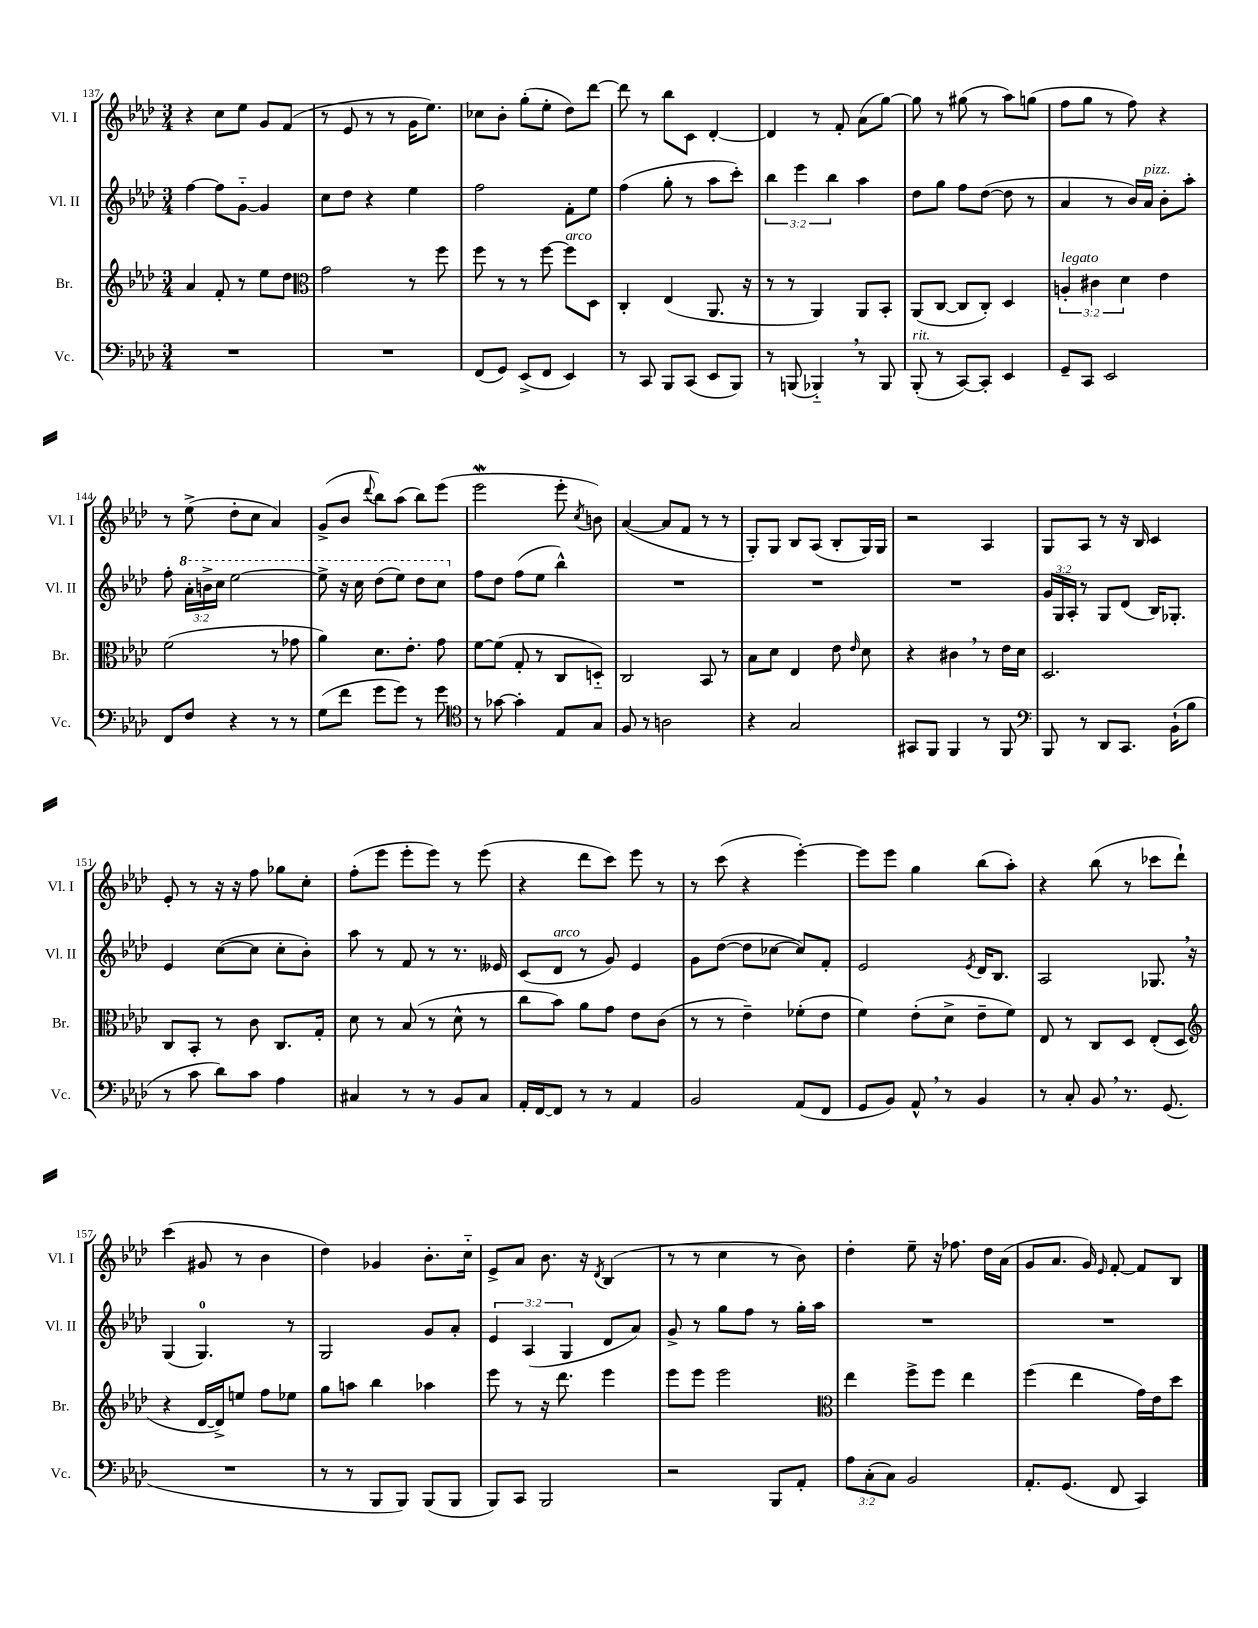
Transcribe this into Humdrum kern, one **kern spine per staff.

**kern	**kern	**kern	**kern
*staff4	*staff3	*staff2	*staff1
*clefF4	*clefG2	*clefG2	*clefG2
*k[b-e-a-d-]	*k[b-e-a-d-]	*k[b-e-a-d-]	*k[b-e-a-d-]
*M3/4	*M3/4	*M3/4	*M3/4
2.r	4a-/	[4ff\	4r
.	8f'/	8ff\]L	8cc\L
.	8r	[8g'~\J	8ee-\J
.	8ee-\L	4g/]	8g/L
.	8dd-\J	.	(8f/J
=	=	=	=
*	*clefC3	*	*
2.r	2g\	8cc\L	8r
.	.	8dd-\J	8e-/
.	.	4r	8r
.	.	.	8r
.	8r	4ee-\	16g\LK
.	.	.	8.ee-\J)
.	8ff\	.	.
=	=	=	=
(8FF/L	8ff\	2ff\	8cc-\L
8GG/J)	8r	.	8b-'\J
(8EE-^/L	8r	.	(8gg'\L
8FF/J	[8ff\	.	8ee-'\J
4EE-/)	8ff\]L	8f'\L	8dd-\L)
.	8D-\J	8ee-\J	[8ddd-\J
=	=	=	=
8r	4C'/	(4ff\	8ddd-\]
8CC/	.	.	8r
8BBB-/L	(4E-/	8gg'\	8bb-\L
(8CC/J	.	8r	8c\J
8EE-/L	8.AA-/	8aa-\L	[4d-'/
8BBB-/J)	.	8ccc'\J)	.
.	16r	.	.
=	=	=	=
8r	8r	6bb-\	4d-/]
(8BBB/	8r	.	.
.	.	6eee-\	.
4BBB-'~/)	4AA-/)	.	8r
.	.	6bb-\	.
.	.	.	8f'/
8r	8AA-/L	4aa-\	(8a-\L
8BBB-/	8BB-'/J	.	[8gg\J)
=	=	=	=
(8BBB-'/	(8AA-/L	8dd-\L	8gg\]
8r	[8C/J	8gg\J	8r
[8CC/L)	8C/]L	8ff\L	(8gg#\
8CC'/]J	8C'/J)	([8dd-\J	8r
4EE-/	4D-/	8dd-\]	8aa-\L)
.	.	8r	(8gg\J
=	=	=	=
8GG~/L	6A'/	4a-/	8ff\L
8CC/J	.	.	8gg\J
.	6c#\	.	.
2EE-/	.	8r	8r
.	6d-\	.	.
.	.	16b-/LL)	8ff\)
.	.	16a-/JJ	.
.	4e-\	8b-'\L	4r
.	.	8aa-'\J	.
=	=	=	=
8FF/L	(2f\	8ff'\	8r
8F/J	.	24aa-'\LL	(8ee-^\
.	.	24bb^\	.
.	.	24ccc\JJ	.
4r	.	[2eee-\	8dd-'\L
.	.	.	8cc\J
8r	8r	.	4a-/)
8r	8g-\	.	.
=	=	=	=
(8G\L	4a-\)	8eee-^\]	(8g^/L
8f\J	.	16r	8b-/J
.	.	16ccc\	.
.	.	.	8qqddd-/
8g\L	8.d-\L	(8ddd-\L	8bb-\L)
8g\J)	.	8eee-\J)	(8aa-\J
.	8.e-'\J	.	.
8r	.	8ddd-\L	8bb-\L)
8g\	8g\	8ccc\J	(8eee-\J
=	=	=	=
*clefC4	*	*	*
8r	[8f\L	8ff\L	2eee-\
[8g-\	(8f\]J	8dd-\J	.
4g-'\]	8G'/	(8ff\L	.
.	8r	8ee-\J	.
8E-/L	8C/L	4bb-^^\)	8eee-'\
.	.	.	8qcc/
8G/J	8D'~/J)	.	8b\)
=	=	=	=
8F/	2C/	2.r	([4a-/
8r	.	.	.
2A\	.	.	8a-/]L
.	.	.	8f/J
.	8BB-/	.	8r
.	8r	.	8r
=	=	=	=
4r	8B-\L	2.r	8G'/L)
.	8d-\J	.	8G/J
2G/	4E-/	.	8B-/L
.	.	.	(8A-/J
.	8e-\	.	8B-'/L
.	16qqe-/	.	.
.	8d-\	.	16G/L)
.	.	.	16G/JJ
=	=	=	=
8GG#/L	4r	2.r	2r
8FF/J	.	.	.
4FF/	4c#\	.	.
8r	8r	.	4A-/
8FF/	16e-\LL	.	.
.	16d-\JJ	.	.
=	=	=	=
*clefF4	*	*	*
8BBB-/	2.D-/	24g/LL	8G/L
.	.	24G/	.
.	.	24A-'/JJ	.
8r	.	8r	8A-/J
8DD-/L	.	8G/L	8r
8.CC/J	.	(8d-/J	16r
.	.	.	16B-/
.	.	16B-/LK)	4c/
(16BB-`\LK	.	8.G-'/J	.
8B-\J	.	.	.
=	=	=	=
8r	8C/L	4e-/	8e-'/
8c\	8BB-'/J	.	8r
8d-\L)	8r	([8cc\L	16r
.	.	.	16r
8c\J	8c\	8cc\]J	8ff\
4A-\	8.C/L	8cc'\L	8gg-\L
.	.	8b-'\J)	8cc'\J
.	16G'/Jk	.	.
=	=	=	=
4C#/	8d-\	8aa-\	(8ff'\L
.	8r	8r	8eee-\J
8r	(8B-/	8f/	8eee-'\L
8r	8r	8r	8eee-\J)
8BB-/L	8d-^^\	8.r	8r
8C#/J	8r	.	(8eee-\
.	.	16e--/	.
=	=	=	=
16AA-'/LL	8cc\L	(8c/L	4r
[16FF/J	.	.	.
8FF/]J	8b-\J)	8d-/J	.
8r	8a-\L	8r	8ddd-\L
8r	8g\J	8g/)	8ccc\J)
4AA-/	8e-\L	4e-/	8eee-\
.	(8c\J	.	8r
=	=	=	=
2BB-/	8r	8g\L	8r
.	8r	([8dd-\J	(8ccc\
.	4e-~\)	8dd-\]L	4r
.	.	[8cc-\J	.
(8AA-/L	(8f-'\L	8cc-/]L)	[4eee-'\)
8FF/J	8e-\J	8f'/J	.
=	=	=	=
8GG/L	4f\)	2e-/	8eee-\]L
8BB-/J)	.	.	8eee-\J
8AA-^^/	(8e-'\L	.	4gg\
8r	8d-^\J	.	.
.	.	8qe-/	.
4BB-/	8e-~\L	16d-/LK	(8bb-\L
.	.	8.B-/J	.
.	8f\J)	.	8aa-'\J)
=	=	=	=
8r	8E-/	2A-/	4r
8C'/	8r	.	.
8BB-/	8C/L	.	(8bb-\
8.r	8D-/J	.	8r
.	(8E-'/L	8.G-/	8ccc-\L
(8.GG/	.	.	.
.	8D-/J	.	8ddd-`\J)
.	.	16r	.
=	=	=	=
*	*clefG2	*	*
2.r	4r	(4G/	(4ccc\
.	[16d-/LL	4.G/)	8g#/
.	16d-^/]J)	.	.
.	8ee/J	.	8r
.	8ff\L	.	4b-\
.	8ee-\J	8r	.
=	=	=	=
8r	8gg\L	2G/	4dd-\)
8r	8aa\J	.	.
8BBB-/L	4bb-\	.	4g-/
8BBB-/J)	.	.	.
(8BBB-/L	4aa-\	8g/L	8.b-'\L
8BBB-/J	.	8a-'/J	.
.	.	.	16cc'~\Jk
=	=	=	=
8BBB-/L)	8eee-\	6e-/	8e-^/L
8CC/J	8r	.	8a-/J
.	.	(6A-/	.
2BBB-/	16r	.	8.b-\
.	8.ddd-\	.	.
.	.	6G/	.
.	.	.	16r
.	.	.	8qd-/
.	4eee-\	8d-/L	(4B-/
.	.	8a-/J)	.
=	=	=	=
2r	8eee-\L	8g^/	8r
.	8eee-\J	8r	8r
.	2eee-\	8gg\L	4cc\
.	.	8ff\J	.
8BBB-/L	.	8r	8r
8AA-'/J	.	16gg'\LL	8b-\)
.	.	16aa-\JJ	.
=	=	=	=
*	*clefC3	*	*
12A-\L	4ee-\	2.r	4dd-'\
(12C'\	.	.	.
12C\J)	.	.	.
2BB-/	8ff^\L	.	8ee-~\
.	8ff\J	.	16r
.	.	.	8.ff-\
.	4ee-\	.	.
.	.	.	16dd-\LL
.	.	.	(16a-\JJ
=	=	=	=
8.AA-'/L	(4ff\	2.r	8g/L
.	.	.	8.a-/J
(8.GG/J	.	.	.
.	4ee-\	.	.
.	.	.	16g/)
.	.	.	16qqe-/
8FF/	.	.	[8f'/
4CC/)	16g\LL)	.	8f/]L
.	16e-\J	.	.
.	8dd-\J	.	8B-/J
==	==	==	==
*-	*-	*-	*-
